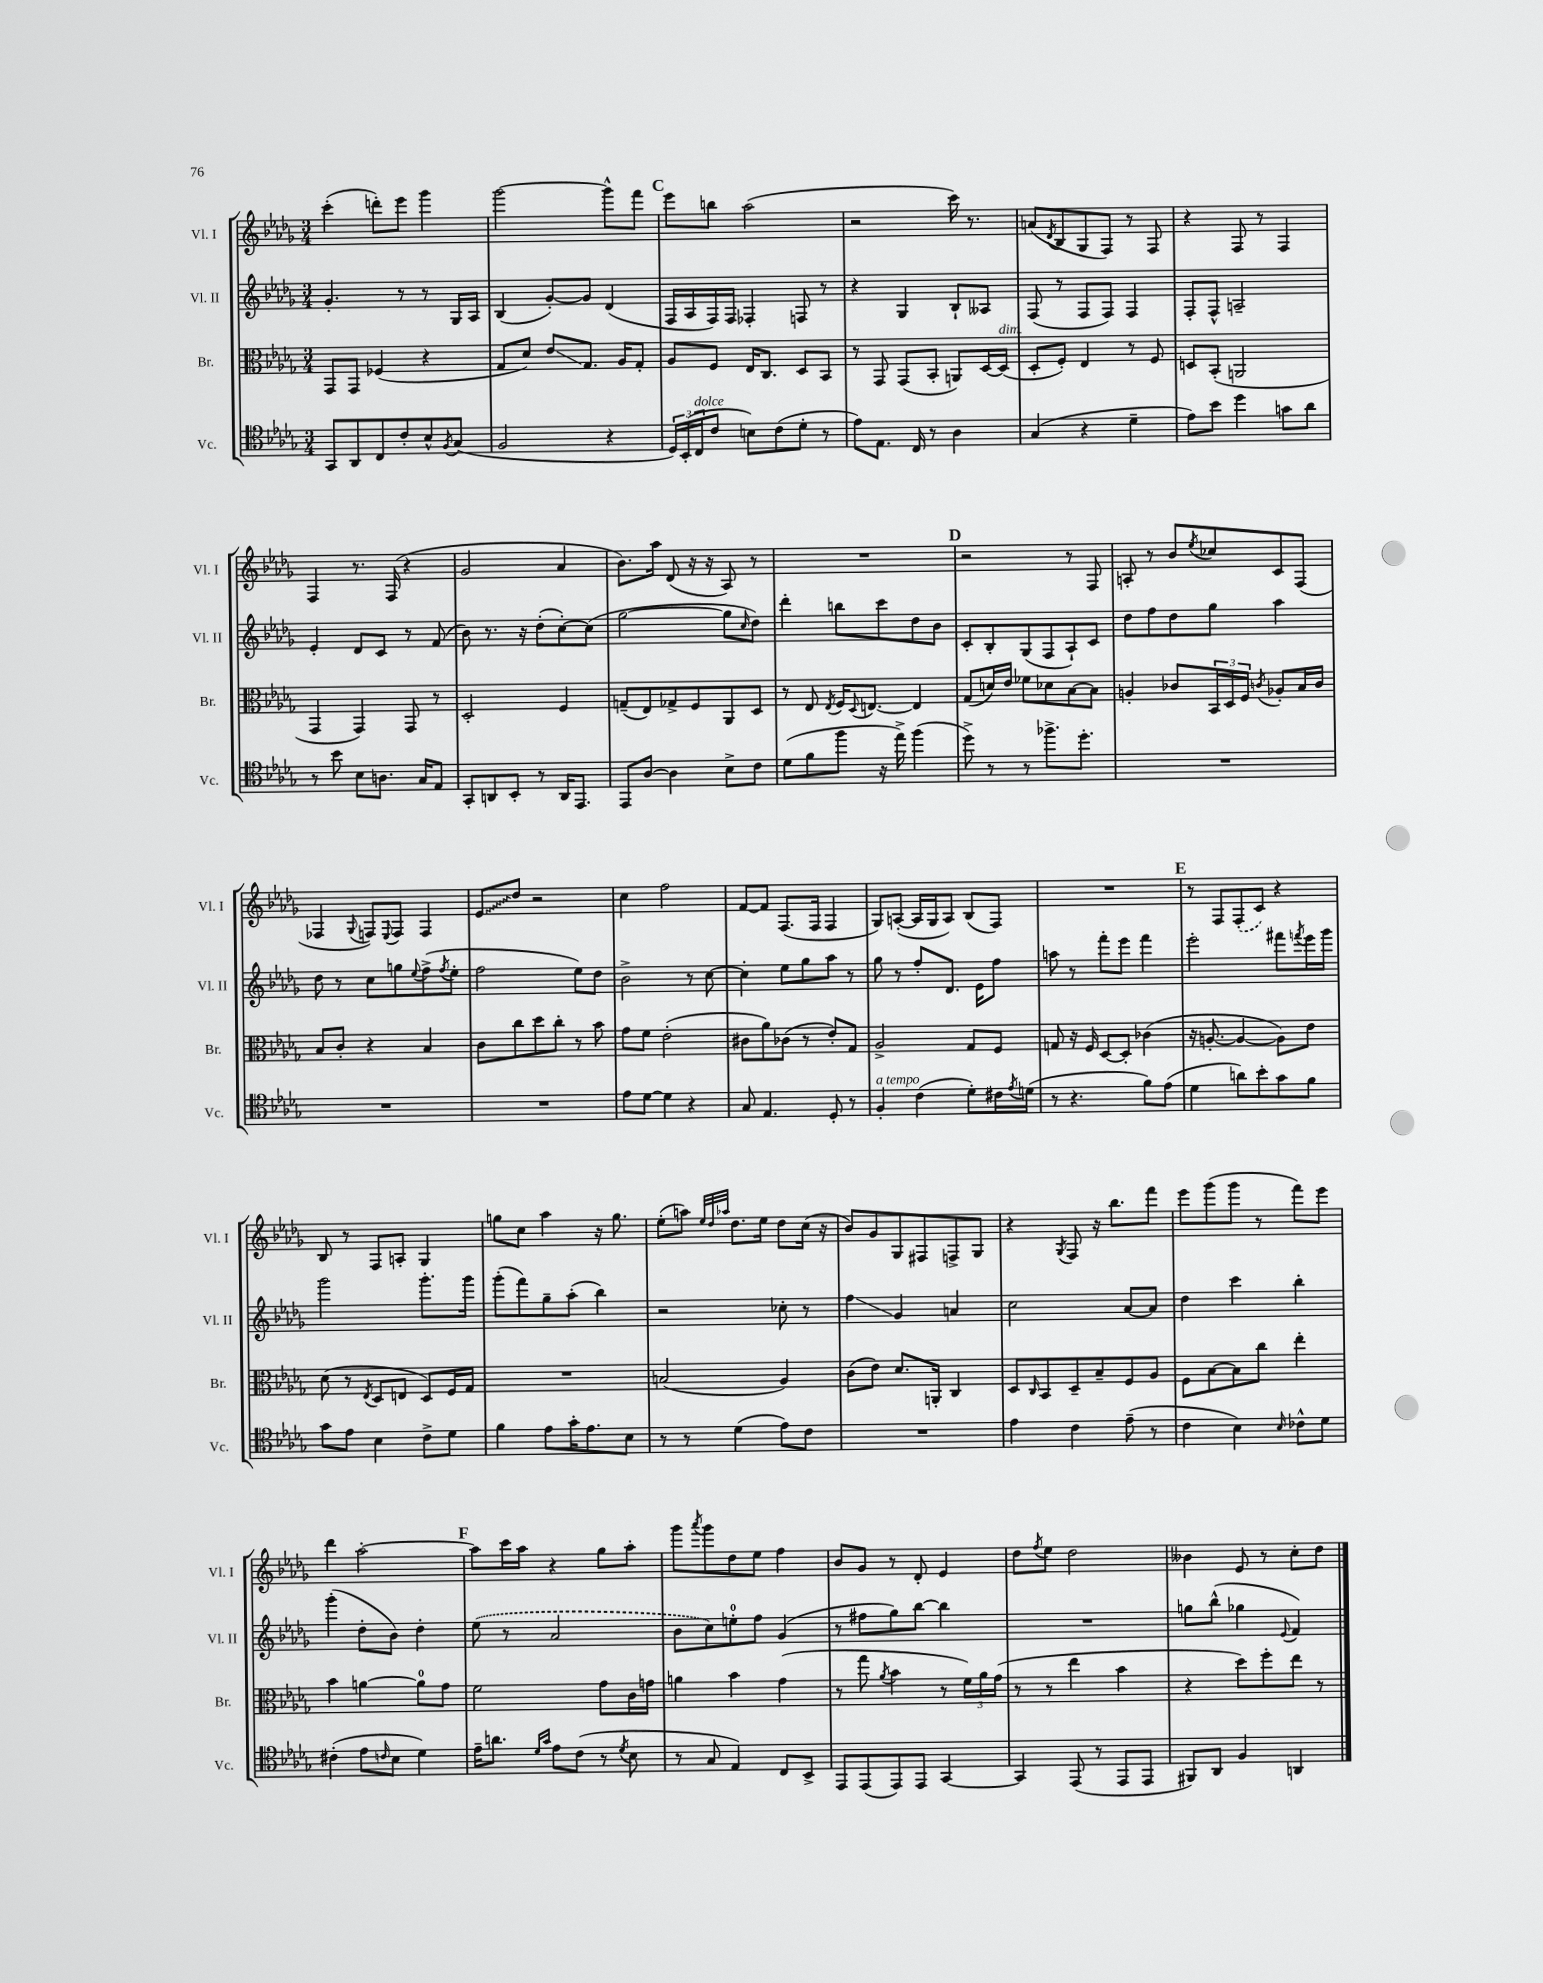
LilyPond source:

<<
\new StaffGroup <<
\new Staff = "s0" \with { instrumentName = "Vl. I" shortInstrumentName = "Vl. I" } {
    \clef treble \key des \major \numericTimeSignature \time 3/4
    c'''4-.( d'''8-.) ees'''8 ges'''4 |
    ges'''2~ ges'''8-^ f'''8 |
    \mark \markup { \bold "C" } ees'''8 b''8 aes''2( |
    r2 c'''16) r8. |
    a'8( \acciaccatura { des'8 } bes8 ges8 f8) r8 f8 |
    r4 f8 r8 f4 |
    f4 r8. f16( r4 |
    ges'2 aes'4 |
    bes'8.) aes''16 des'8( r16 r16 aes8) r8 |
    R2. |
    \mark \markup { \bold "D" } r2 r8 f8 |
    a8-. r8 bes'8 \acciaccatura { ees''8 } ces''8 c'8 f8( |
    fes4 \appoggiatura { ges8 } f8) \appoggiatura { ees8 } f8 f4 |
    \once \override Glissando.style = #'zigzag ees'8\glissando des''8 r2 |
    c''4 f''2 |
    f'8~ f'8 f8.( f16 f4 |
    ges8) a8~-.( a16 ges16 a8) bes8( f8) |
    R2. |
    \mark \markup { \bold "E" } r8 f8 \once \slurDashed f8-.( c'8) r4 |
    bes8 r8 f8 a8-. ges4 |
    g''8 c''8 aes''4 r16 g''8. |
    ees''8-.( a''8) \grace { ees''32 des''32 aes''32 } des''8. ees''16 des''8 c''16( r16 |
    bes'8) ges'8 ges8 fis8 f8-> ges8 |
    r4 \acciaccatura { ges8 } f8 r16 bes''8. f'''8 |
    ees'''8 ges'''8( ges'''8 r8 f'''8) ees'''8 |
    des'''4 aes''2~-. |
    \mark \markup { \bold "F" } aes''8 c'''16 aes''16 r4 ges''8 aes''8-. |
    ges'''8 \acciaccatura { aes'''8 } ges'''8 des''8 ees''8 f''4 |
    bes'8 ges'8 r8 des'8-. ees'4 |
    des''8 \acciaccatura { f''8 } ees''8 des''2 |
    beses'4 ees'8 r8 c''8-. des''8 \bar "|." |
}
\new Staff = "s1" \with { instrumentName = "Vl. II" shortInstrumentName = "Vl. II" } {
    \clef treble \key des \major \numericTimeSignature \time 3/4
    ges'4.-. r8 r8 ges16 aes16 |
    bes4( ges'8~-.) ges'8 des'4( |
    \mark \markup { \bold "C" } f16 aes16 f16) f16 fes4-. f8 r8 |
    r4 ges4 bes8-! aeses8 |
    f8( r8 f8 f8) f4 |
    f8-. f8-^ a2-- |
    ees'4-. des'8 c'8 r8 f'8( |
    bes'8) r8. r16 des''8-.( c''8~-.) c''8( |
    ges''2~ ges''8 \grace { c''16 } des''8) |
    des'''4-. b''8 c'''8 des''8 bes'8 |
    \mark \markup { \bold "D" } c'8-. bes8-. ges8( f8 aes8-!) c'8 |
    des''8 f''8 des''8 ges''8 aes''4 |
    des''8 r8 c''8 g''8 \appoggiatura { ees''8 } f''8->( \acciaccatura { f''8 } ees''8-. |
    f''2 ees''8) des''8 |
    bes'2-> r8 c''8~ |
    c''4-. ees''8 ges''8 aes''8 r8 |
    ges''8 r8 f''8-. des'8. ees'16 f''8 |
    a''8 r8 f'''8-. ees'''8 f'''4 |
    \mark \markup { \bold "E" } ees'''2-. fis'''8 \acciaccatura { f'''8 } ees'''16 ges'''16 |
    ges'''2 ges'''8.-. ges'''16 |
    ges'''8-.( f'''8) ges''8-- aes''8-.( bes''4) |
    r2 ces''8-. r8 |
    f''4\glissando ges'4 a'4 |
    c''2 aes'8~ aes'8 |
    des''4 c'''4 bes''4-. |
    ges'''4-.( des''8-. bes'8) des''4-. |
    \mark \markup { \bold "F" } \once \slurDashed ees''8( r8 aes'2 |
    bes'8 c''8) e''8-0-. f''8 ges'4( |
    r8 fis''8 ges''8) bes''8~ bes''4 |
    R2. |
    g''8 bes''8-^( ges''4 \appoggiatura { ees'8 } f'4) \bar "|." |
}
\new Staff = "s2" \with { instrumentName = "Br." shortInstrumentName = "Br." } {
    \clef alto \key des \major \numericTimeSignature \time 3/4
    ges,8 ges,8 fes4( r4 |
    ges8 des'8) ees'8\glissando ges8. aes16 ges8-. |
    \mark \markup { \bold "C" } aes8 f8 ees16 c8. des8 bes,8 |
    r8 ges,8 ges,8( bes,8-. a,8) des16~ des16^\markup { \italic "dim." }( |
    des8-. f8-.) ees4 r8 f8 |
    d8 bes,8-.( a,2 |
    ges,4 ges,4) ges,8 r8 |
    des2-. f4 |
    g8--( ees8) ges8-> f8 aes,8 des8 |
    r8 ees8 \acciaccatura { ees8 } f16 \appoggiatura { des8 } e8.~ e4 |
    \mark \markup { \bold "D" } ges8( d'16) ees'16 fes'8 des'8 bes8~ bes8 |
    a4-. ces'8 \tuplet 3/2 { bes,16 des16 f16 } \acciaccatura { c'8 } aes8-. bes16 c'16 |
    bes8 c'8-. r4 bes4 |
    c'8 c''8 des''8 c''8-. r8 bes'8 |
    ges'8 f'8 ees'2-.( |
    cis'8 aes'8) ces'8( r8 ees'8-.) ges8 |
    aes2-> ges8 f8 |
    g8 r16 f16 des8~ des8-. ces'4( |
    \mark \markup { \bold "E" } r16 a8.~-. a4~ a8) ees'8 |
    des'8( r8 \acciaccatura { ees8 } des8 e8 des8) f16 ges16 |
    R2. |
    b2( aes4) |
    c'8( ees'8) des'8. a,16-. c4 |
    des8 \grace { c16 } bes,8 des8-- bes8-- f8 aes8 |
    f8 bes8~ bes8 c''8 ees''4-. |
    bes'4 a'4~ a'8-0 ges'8 |
    \mark \markup { \bold "F" } f'2 ges'8 c'16 g'16 |
    a'4 bes'4 ges'4( |
    r8 ges''8 \acciaccatura { aes'8 } bes'4 r8 \tuplet 3/2 { f'16) aes'16 ges'16( } |
    r8 r8 ees''4 bes'4 |
    r4 des''8) f''8-. ees''8 r8 \bar "|." |
}
\new Staff = "s3" \with { instrumentName = "Vc." shortInstrumentName = "Vc." } {
    \clef tenor \key des \major \numericTimeSignature \time 3/4
    ges,8 aes,8 c8 c'8-. bes8-^ \acciaccatura { f8 } ges8( |
    f2 r4 |
    \mark \markup { \bold "C" } \tuplet 3/2 { des16) bes,16-.( c16^\markup { \italic "dolce" } } c'8 b8) c'8( des'8-. r8 |
    ees'8) ees8. c16 r8 aes4 |
    ges4( r4 des'4-- |
    ees'8) bes'8 des''4 g'8 aes'8 |
    r8 bes'8 bes8 a8. ges16 ees8 |
    ges,8-. a,8 bes,8-. r8 a,16 ees,8. |
    ees,8 aes8~ aes4 bes8-> c'8 |
    des'8( f'8 f''8 r16 ees''16->) f''4( |
    \mark \markup { \bold "D" } des''8->) r8 r8 fes''8.-> des''8.-. |
    R2. |
    R2. |
    R2. |
    ees'8 des'8~ des'4 r4 |
    ges8 ees4. des8-. r8 |
    f4-.^\markup { \italic "a tempo" } c'4( des'8-.) cis'16 \acciaccatura { ees'8 } d'16( |
    r8 r4. f'8) ees'8( |
    \mark \markup { \bold "E" } des'4 a'8) bes'8-. ges'8 f'8 |
    ges'8 ees'8 bes4 c'8-> des'8 |
    f'4 ees'8 ges'16-. ees'8. bes8 |
    r8 r8 des'4( ees'8) c'8 |
    R2. |
    ees'4 c'4 ees'8--( r8 |
    c'4 bes4) \grace { bes16 } ces'8-^ des'8 |
    cis'4-.( ees'8 \grace { c'16 } bes8 des'4) |
    \mark \markup { \bold "F" } ees'16-- a'8. \grace { des'16 ges'16 } ees'8 c'8( r8 \acciaccatura { des'8 } bes8 |
    r8 ges8 ees4) c8 bes,8-> |
    ees,8 ees,8( ees,8) ees,8 ges,4~ |
    ges,4 ees,8( r8 ees,8 ees,8 |
    fis,8) aes,8 f4 a,4 \bar "|." |
}
>>
>>
\layout { \context { \Score \remove "Bar_number_engraver" } }
